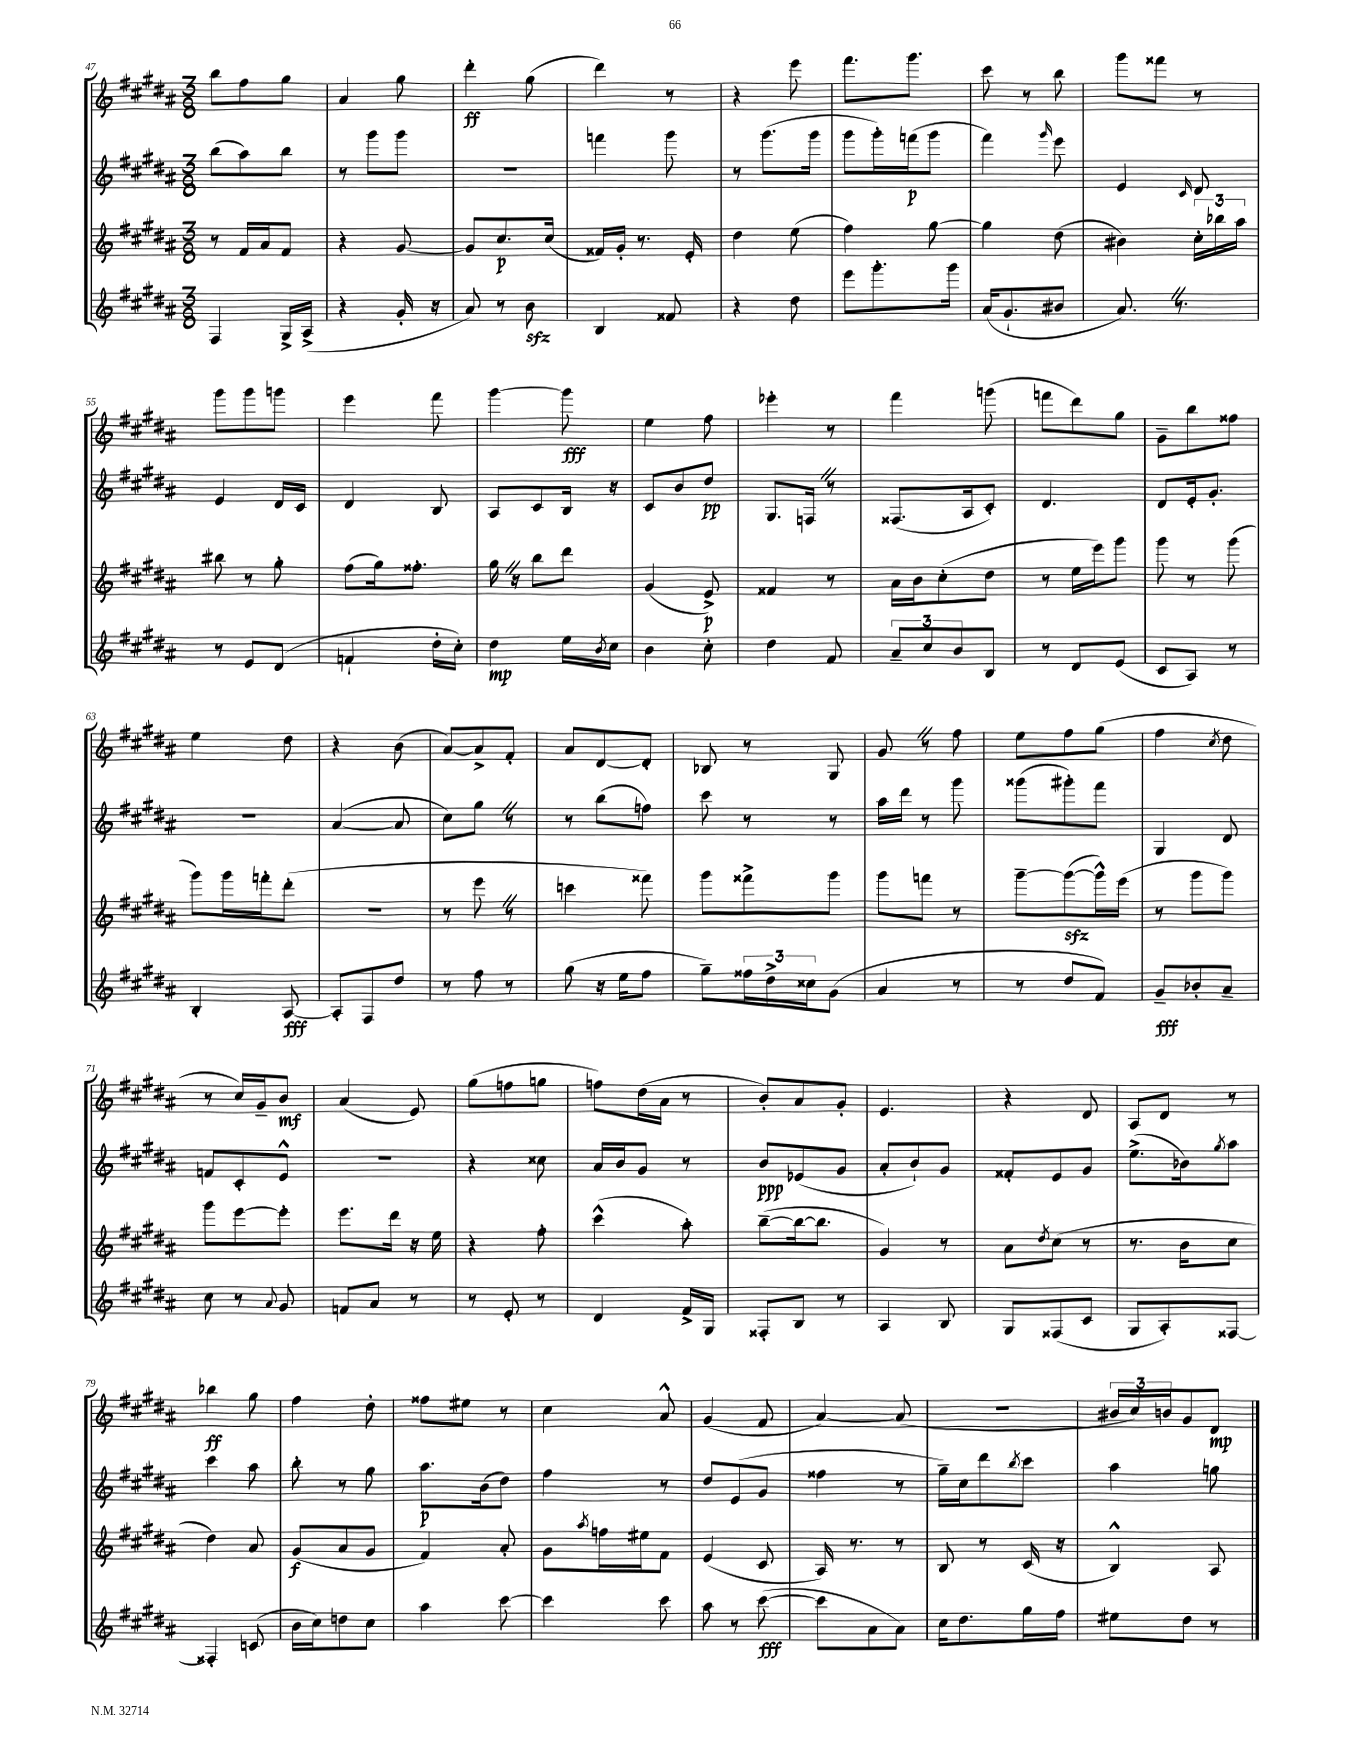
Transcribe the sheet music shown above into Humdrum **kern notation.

**kern	**kern	**kern	**kern
*staff4	*staff3	*staff2	*staff1
*clefG2	*clefG2	*clefG2	*clefG2
*k[f#c#g#d#a#]	*k[f#c#g#d#a#]	*k[f#c#g#d#a#]	*k[f#c#g#d#a#]
*M3/8	*M3/8	*M3/8	*M3/8
4F#/	8r	(8bb\L	8bb\L
.	16f#/LL	8aa#\)	8ff#\
.	16a#/J	.	.
16G#^/LL	8f#/J	8bb\J	8gg#\J
(16A#^/JJ	.	.	.
=	=	=	=
4r	4r	8r	4a#/
.	.	8ggg#\L	.
16g#'/	[8g#/	8ggg#\J	8gg#\
16r	.	.	.
=	=	=	=
8a#/)	8g#/]L	4.r	4ddd#'\
8r	8.cc#/	.	.
8b\	.	.	(8gg#\
.	(16cc#/Jk	.	.
=	=	=	=
4B/	16f##/LL)	4fff\	4ddd#\)
.	16g#'/JJ	.	.
.	8.r	.	.
8f##/	.	8ggg#\	8r
.	16e'/	.	.
=	=	=	=
4r	4dd#\	8r	4r
.	.	(8.ggg#\L	.
8dd#\	(8ee\	.	8eee\
.	.	16ggg#\Jk	.
=	=	=	=
8eee\L	4ff#\)	8ggg#\L	8.fff#\L
8.ggg#'\	.	16ggg#'\L)	.
.	.	(16fff\J	8.ggg#\J
.	[8gg#\	8ggg#\J	.
16ggg#\Jk	.	.	.
=	=	=	=
(16a#/LK	4gg#\]	4fff#\)	8ccc#\
8.g#`/	.	.	.
.	.	.	8r
.	.	16qqggg#/	.
8b#/J	(8dd#\	8eee\	8bb\
=	=	=	=
8.a#/)	4b#\)	4e/	8ggg#\L
.	.	.	8fff##\J
8.r	.	.	.
.	.	16qqc#/	.
.	24cc#'\LL	8d#/	8r
.	24bb-\	.	.
.	24aa#\JJ	.	.
=	=	=	=
8r	8bb#\	4e/	8ggg#\L
8e/L	8r	.	8ggg#\
(8d#/J	8gg#'\	16d#/LL	8ggg\J
.	.	16c#/JJ	.
=	=	=	=
4f`/	(8ff#\L	4d#/	4eee\
.	16gg#\k)	.	.
.	8.ff##'\J	.	.
16dd#'\LL	.	8B/	8fff#\
16cc#'\JJ)	.	.	.
=	=	=	=
4dd#\	16gg#\	8A#/L	[4ggg#\
.	16r	.	.
.	8bb\L	8c#/	.
16ee\LL	8ddd#\J	16B/Jk	8ggg#\]
8qb/	.	.	.
16cc#\JJ	.	16r	.
=	=	=	=
4b\	(4g#/	8c#/L	4ee\
.	.	8b/	.
8cc#'\	8e^/)	8dd#/J	8ff#\
=	=	=	=
4dd#\	4f##/	8.G#/L	4eee-'\
.	.	16F/Jk	.
8f#/	8r	8r	8r
=	=	=	=
12a#~/L	16a#\LL	(8.F##/L	4fff#\
.	16b\J	.	.
12cc#/	.	.	.
.	(8cc#'\	.	.
12b/	.	.	.
.	.	16A#/k	.
8B/J	8dd#\J	8c#'/J)	(8ggg\
=	=	=	=
8r	8r	4.d#/	8fff\L
8d#/L	16ee\LL	.	8ddd#\)
.	16eee\J)	.	.
(8e/J	8ggg#\J	.	8gg#\J
=	=	=	=
8c#/L	8ggg#\	8d#/L	8g#~\L
8A#/J)	8r	16e'/k	8bb\
.	.	8.g#'/J	.
8r	(8ggg#\	.	8ff##\J
=	=	=	=
4B'/	8ggg#\L)	4.r	4ee\
.	16ggg#\L	.	.
.	16fff'\J	.	.
[8A#/	(8ddd#'\J	.	8dd#\
=	=	=	=
8A#'/]L	4.r	([4a#/	4r
8F#/	.	.	.
8dd#/J	.	8a#/]	(8b\
=	=	=	=
8r	8r	8cc#\L)	[8a#/L)
8ff#\	8eee\	8gg#\J	8a#^/]
8r	8r	8r	8f#'/J
=	=	=	=
(8gg#\	4ccc\	8r	8a#/L
16r	.	(8bb\L	[8d#/
16ee\LK	.	.	.
8ff#\J	8fff##\)	8ff\J)	8d#'/]J
=	=	=	=
8gg#~\L)	8ggg#\L	8ccc#\	8B-/
24ff##\L	8fff##^\	8r	8r
24dd#^\	.	.	.
24cc##\J	.	.	.
(8g#\J	8ggg#\J	8r	8G#/
=	=	=	=
4a#/	8ggg#\L	16aa#\LL	8g#/
.	.	16ddd#\JJ	.
.	8fff\J	8r	8r
8r	8r	8ggg#\	8ff#\
=	=	=	=
8r	[8ggg#~\L	(8ggg##\L	8ee\L
8dd#/L	(8ggg#\_	8ggg#'\)	8ff#\
8f#/J)	16ggg#^^\]L)	8fff#\J	(8gg#\J
.	(16eee\JJ	.	.
=	=	=	=
8g#~/L	8r	4G#/	4ff#\
8b-'/	8ggg#\L	.	.
.	.	.	8qcc#/
8a#~/J	8ggg#\J)	8d#/	8dd#\
=	=	=	=
8cc#\	8ggg#\L	8f/L	8r
8r	[8eee\	8c#'/	16cc#/LL)
.	.	.	16g#~/J
8qqa#/	.	.	.
8g#/	8eee'\]J	8e^^/J	8b/J
=	=	=	=
8f/L	8.eee\L	4.r	(4a#/
8a#/J	.	.	.
.	16ddd#\Jk	.	.
8r	16r	.	8e/)
.	16ee\	.	.
=	=	=	=
8r	4r	4r	(8gg#\L
8e'/	.	.	8ff\
8r	8ff#'\	8cc##\	8gg\J
=	=	=	=
4d#/	(4ccc#^^\	16a#/LL	8ff\L)
.	.	16b/J	.
.	.	8g#/J	(16dd#\L
.	.	.	16a#\JJ
16f#^/LL	8aa#'\)	8r	8r
16G#/JJ	.	.	.
=	=	=	=
8F##'/L	([8bb~\L	8b/L	8b'/L)
8B/J	16bb\_k	(8e-/	8a#/
.	8.bb\]J	.	.
8r	.	8g#/J	8g#'/J
=	=	=	=
4A#/	4g#/)	8a#'/L	4.e/
.	.	8b`/)	.
8B/	8r	8g#/J	.
=	=	=	=
8G#/L	8a#\L	8f##'/L	4r
.	8qdd#/	.	.
(8F##/	(8cc#\J	8e/	.
8c#/J	8r	8g#/J	8d#/
=	=	=	=
8G#/L	8.r	(8.ee^\L	8A#/L
8A#'/)	.	.	8d#/J
.	16b\LK	16b-\k)	.
.	.	8qgg#/	.
[8F##/J	8cc#\J	8aa#\J	8r
=	=	=	=
4F##'/]	4dd#\)	4ccc#\	4bb-\
(8c/	8a#/	8aa#\	8gg#\
=	=	=	=
16b\LL	(8g#/L	8bb'\	4ff#\
16cc#\J)	.	.	.
8dd\	8a#/	8r	.
8cc#\J	8g#/J	8gg#\	8dd#'\
=	=	=	=
4aa#\	4f#/)	8.aa#\L	8ff##\L
.	.	.	8ee#\J
.	.	(16b\k	.
[8ccc#\	8a#'/	8dd#\J)	8r
=	=	=	=
4ccc#\]	8g#\L	4ff#\	4cc#\
.	8qaa#/	.	.
.	16ff\L	.	.
.	16ee#\J	.	.
8ccc#\	8f#\J	8r	8a#^^/
=	=	=	=
8aa#\	(4e/	8dd#/L	(4g#/
8r	.	(8e/	.
([8ccc#\	8c#/	8g#/J	8f#/
=	=	=	=
8ccc#\]L	16A#/)	4ff##\	[4a#/)
.	8.r	.	.
8a#\	.	.	.
8a#\J)	8r	8r	(8a#/]
=	=	=	=
16cc#\LK	8B/	16gg#~\LL)	4.r
8.dd#\	.	16cc#\J	.
.	8r	8ddd#\	.
.	.	8qbb/	.
16gg#\L	(16c#/	8ccc#\J	.
16ff#\JJ	16r	.	.
=	=	=	=
8ee#\L	4B^^/)	4aa#\	24b#/LL
.	.	.	24cc#/)
.	.	.	24b/J
8dd#\J	.	.	8g#/
8r	8A#/	8gg\	8d#/J
==	==	==	==
*-	*-	*-	*-
